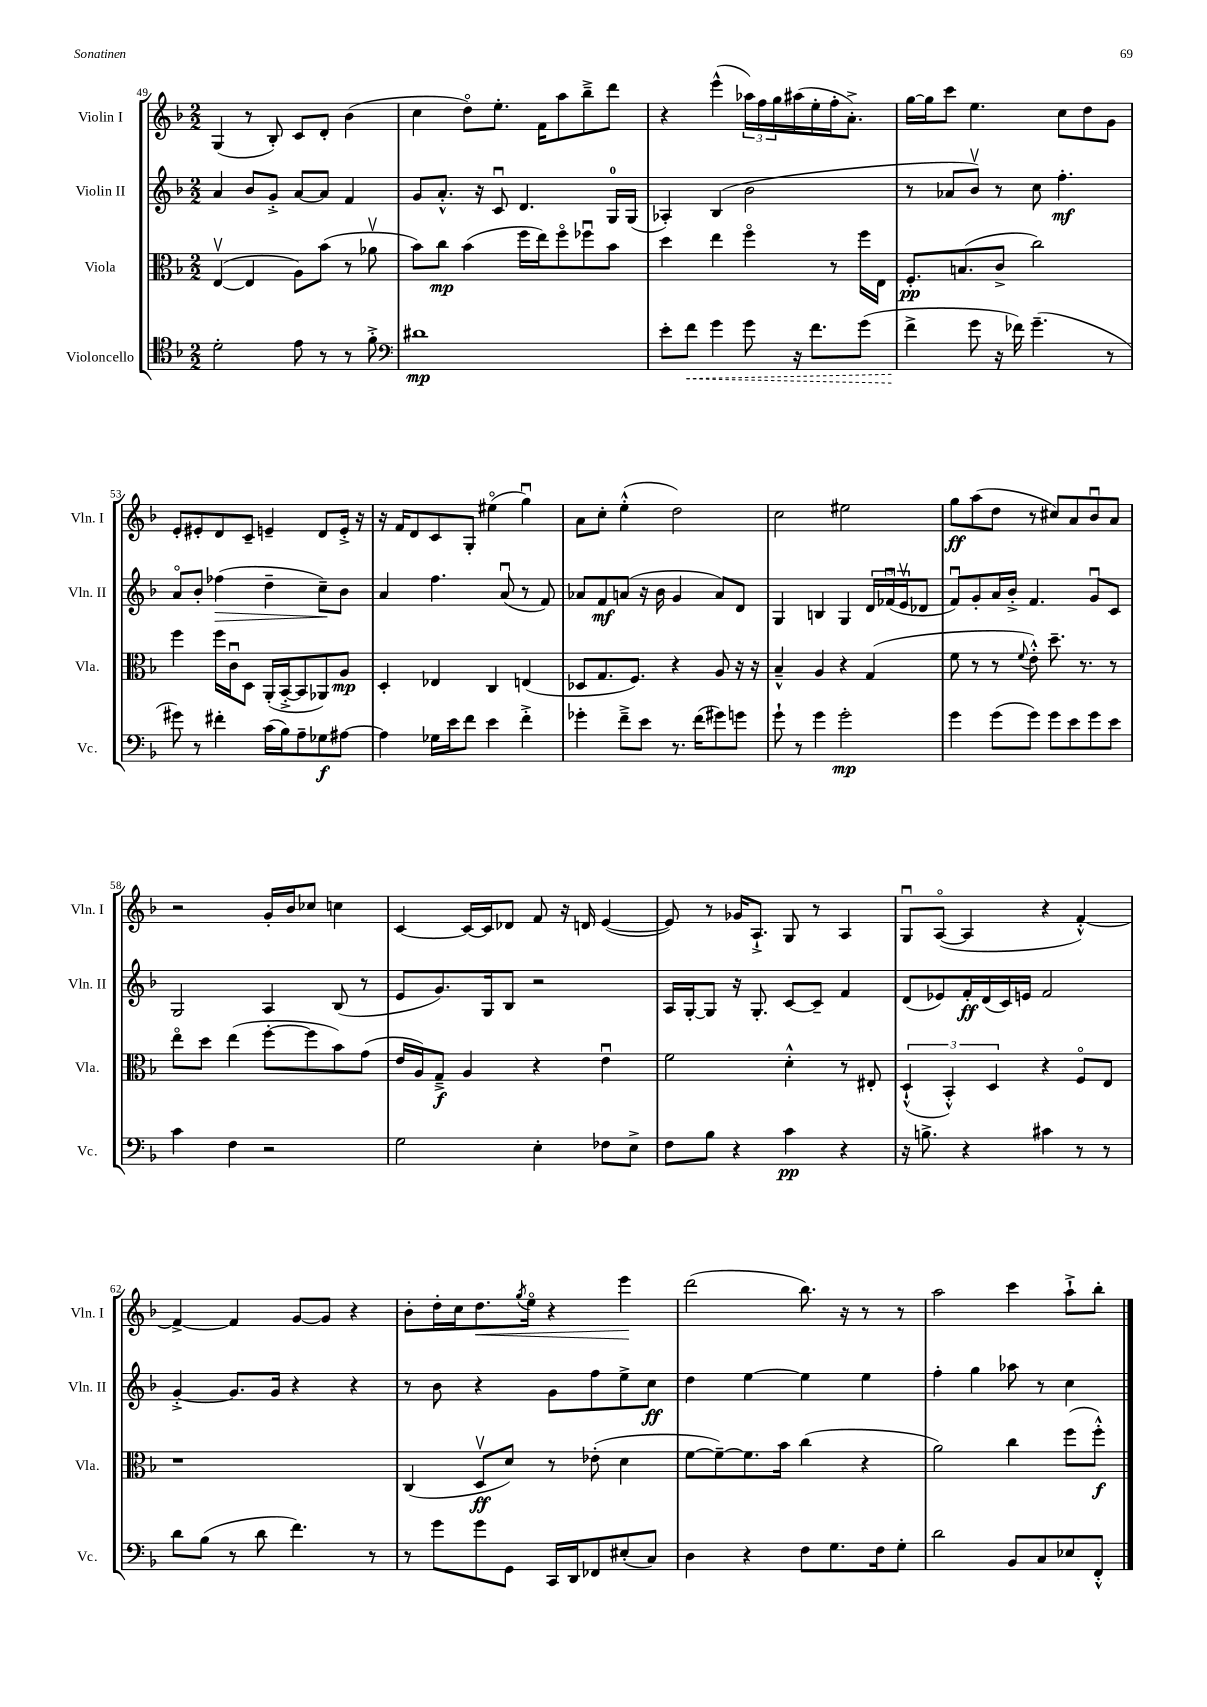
<<
\new StaffGroup <<
\new Staff = "s0" \with { instrumentName = "Violin I" shortInstrumentName = "Vln. I" } {
    \clef treble \key f \major \numericTimeSignature \time 2/2
    g4( r8 bes8-.) c'8 d'8-. bes'4( |
    c''4 d''8\flageolet) e''8.-. f'16 a''8 bes''8---> d'''8 |
    r4 e'''4-^( \tuplet 3/2 { aes''16) f''16 g''16 } ais''16( e''16-. f''16-. a'8.-.->) |
    g''16~ g''16 c'''8 e''4. c''8 d''8 g'8 |
    e'8-. eis'8-. d'8 c'8-- e'4-- d'8 e'16-.-> r16 |
    r16 f'16 d'8 c'8 g8-. eis''4\flageolet( g''4\downbow) |
    a'8 c''8-. e''4-.-^( d''2) |
    c''2 eis''2 |
    g''8\ff a''8( d''8 r8 cis''8) a'8 bes'8\downbow a'8 |
    r2 g'16-. bes'16 ces''8 c''4 |
    c'4~ c'16~ c'16 des'8 f'8 r16 d'16 e'4~( |
    e'8) r8 ges'16 a8.-!-> g8 r8 a4 |
    g8\downbow a8~\flageolet( a4 r4 f'4~-.-^) |
    f'4~-> f'4 g'8~ g'8 r4 |
    bes'8-. d''16-. c''16 d''8.\< \acciaccatura { g''8 } e''16\flageolet r4 e'''4\! |
    d'''2( bes''8.) r16 r8 r8 |
    a''2 c'''4 a''8-!-> bes''8-. \bar "|." |
}
\new Staff = "s1" \with { instrumentName = "Violin II" shortInstrumentName = "Vln. II" } {
    \clef treble \key f \major \numericTimeSignature \time 2/2
    a'4 bes'8 g'8-.-> a'8~ a'8 f'4 |
    g'8 a'8.-.-^ r16 c'8\downbow d'4. g16-0 g16( |
    aes4-.) bes4( bes'2 |
    r8 aes'8 bes'8\upbow) r8 c''8 f''4.-.\mf |
    a'8\flageolet bes'8-. fes''4\>( d''4-- c''8--\!) bes'8 |
    a'4 f''4. a'8\downbow( r8 f'8) |
    aes'8 f'8\mf a'8( r16 bes'16 g'4 a'8) d'8 |
    g4 b4 g4 \tuplet 3/2 { d'16 fes'16\downbow( e'16\upbow } des'8 |
    f'8\downbow) g'8-. a'16 bes'16-.-> f'4. g'8\downbow c'8 |
    g2 a4 bes8( r8 |
    e'8 g'8.) g16 bes8 r2 |
    a16 g16~-. g8 r16 g8.-. c'8~ c'8-- f'4 |
    d'8( ees'8) f'16-.\ff d'16( c'16) e'16 f'2 |
    g'4~-.-> g'8. g'16 r4 r4 |
    r8 bes'8 r4 g'8 f''8 e''8-> c''8\ff |
    d''4 e''4~ e''4 e''4 |
    f''4-. g''4 aes''8 r8 c''4 \bar "|." |
}
\new Staff = "s2" \with { instrumentName = "Viola" shortInstrumentName = "Vla." } {
    \clef alto \key f \major \numericTimeSignature \time 2/2
    e4~\upbow( e4 a8) bes'8( r8 aes'8\upbow |
    bes'8) c''8\mp bes'4( f''16 e''16) f''8\flageolet fes''8\downbow bes'8 |
    d''4 e''4 f''4\flageolet r8 f''16 e16 |
    f8.-.\pp b8.( c'8-> c''2) |
    f''4 f''16 c'16\downbow d8 a,16-.( bes,16~-.-> bes,8 aes,8) a8\mp |
    d4-. ees4 c4 e4( |
    des8 g8. f8.) r4 a8 r16 r16 |
    bes4---^ a4 r4 g4( |
    f'8 r8 r8 \appoggiatura { f'8 } e'8-.-^) d''8.-- r8. r8 |
    e''8\flageolet d''8 e''4( f''8~-. f''8 bes'8) g'8( |
    e'16 a16) g8--->\f a4 r4 e'4\downbow |
    f'2 d'4-.-^ r8 eis8-. |
    \tuplet 3/2 { d4-!-^( bes,4-.-^) d4 } r4 f8\flageolet e8 |
    r1 |
    c4( d8\upbow\ff d'8) r8 ees'8-.( d'4 |
    f'8~ f'8~--) f'8. bes'16 c''4( r4 |
    a'2) c''4 f''8( f''8-.-^\f) \bar "|." |
}
\new Staff = "s3" \with { instrumentName = "Violoncello" shortInstrumentName = "Vc." } {
    \clef tenor \key f \major \numericTimeSignature \time 2/2
    d'2-. e'8 r8 r8 f'8-.-> |
    \clef bass dis'1\mp |
    e'8-. \once \override Hairpin.style = #'dashed-line f'8\< g'4 g'8 r16 f'8. g'8( |
    f'4->\! g'8 r16 fes'16) g'4.--( r8 |
    gis'8) r8 fis'4-. c'16( bes16) a8-- ges8\f ais8~ |
    ais4 ges16 e'16 f'8 e'4 f'4-.-> |
    ges'4-. f'8---> e'8 r8. f'16( gis'8) g'8 |
    g'8-! r8 g'4 g'2-.\mp |
    g'4 g'8( g'8) g'8 e'8 g'8 e'8 |
    c'4 f4 r2 |
    g2 e4-. fes8 e8-> |
    f8 bes8 r4 c'4\pp r4 |
    r16 b8.-> r4 cis'4 r8 r8 |
    d'8 bes8( r8 d'8 f'4.) r8 |
    r8 g'8 g'8 g,8 c,16 d,16 fes,8 eis8-.( c8) |
    d4 r4 f8 g8. f16 g8-. |
    d'2 bes,8 c8 ees8 f,8-.-^ \bar "|." |
}
>>
>>
\layout { \context { \Score currentBarNumber = #49 } }
